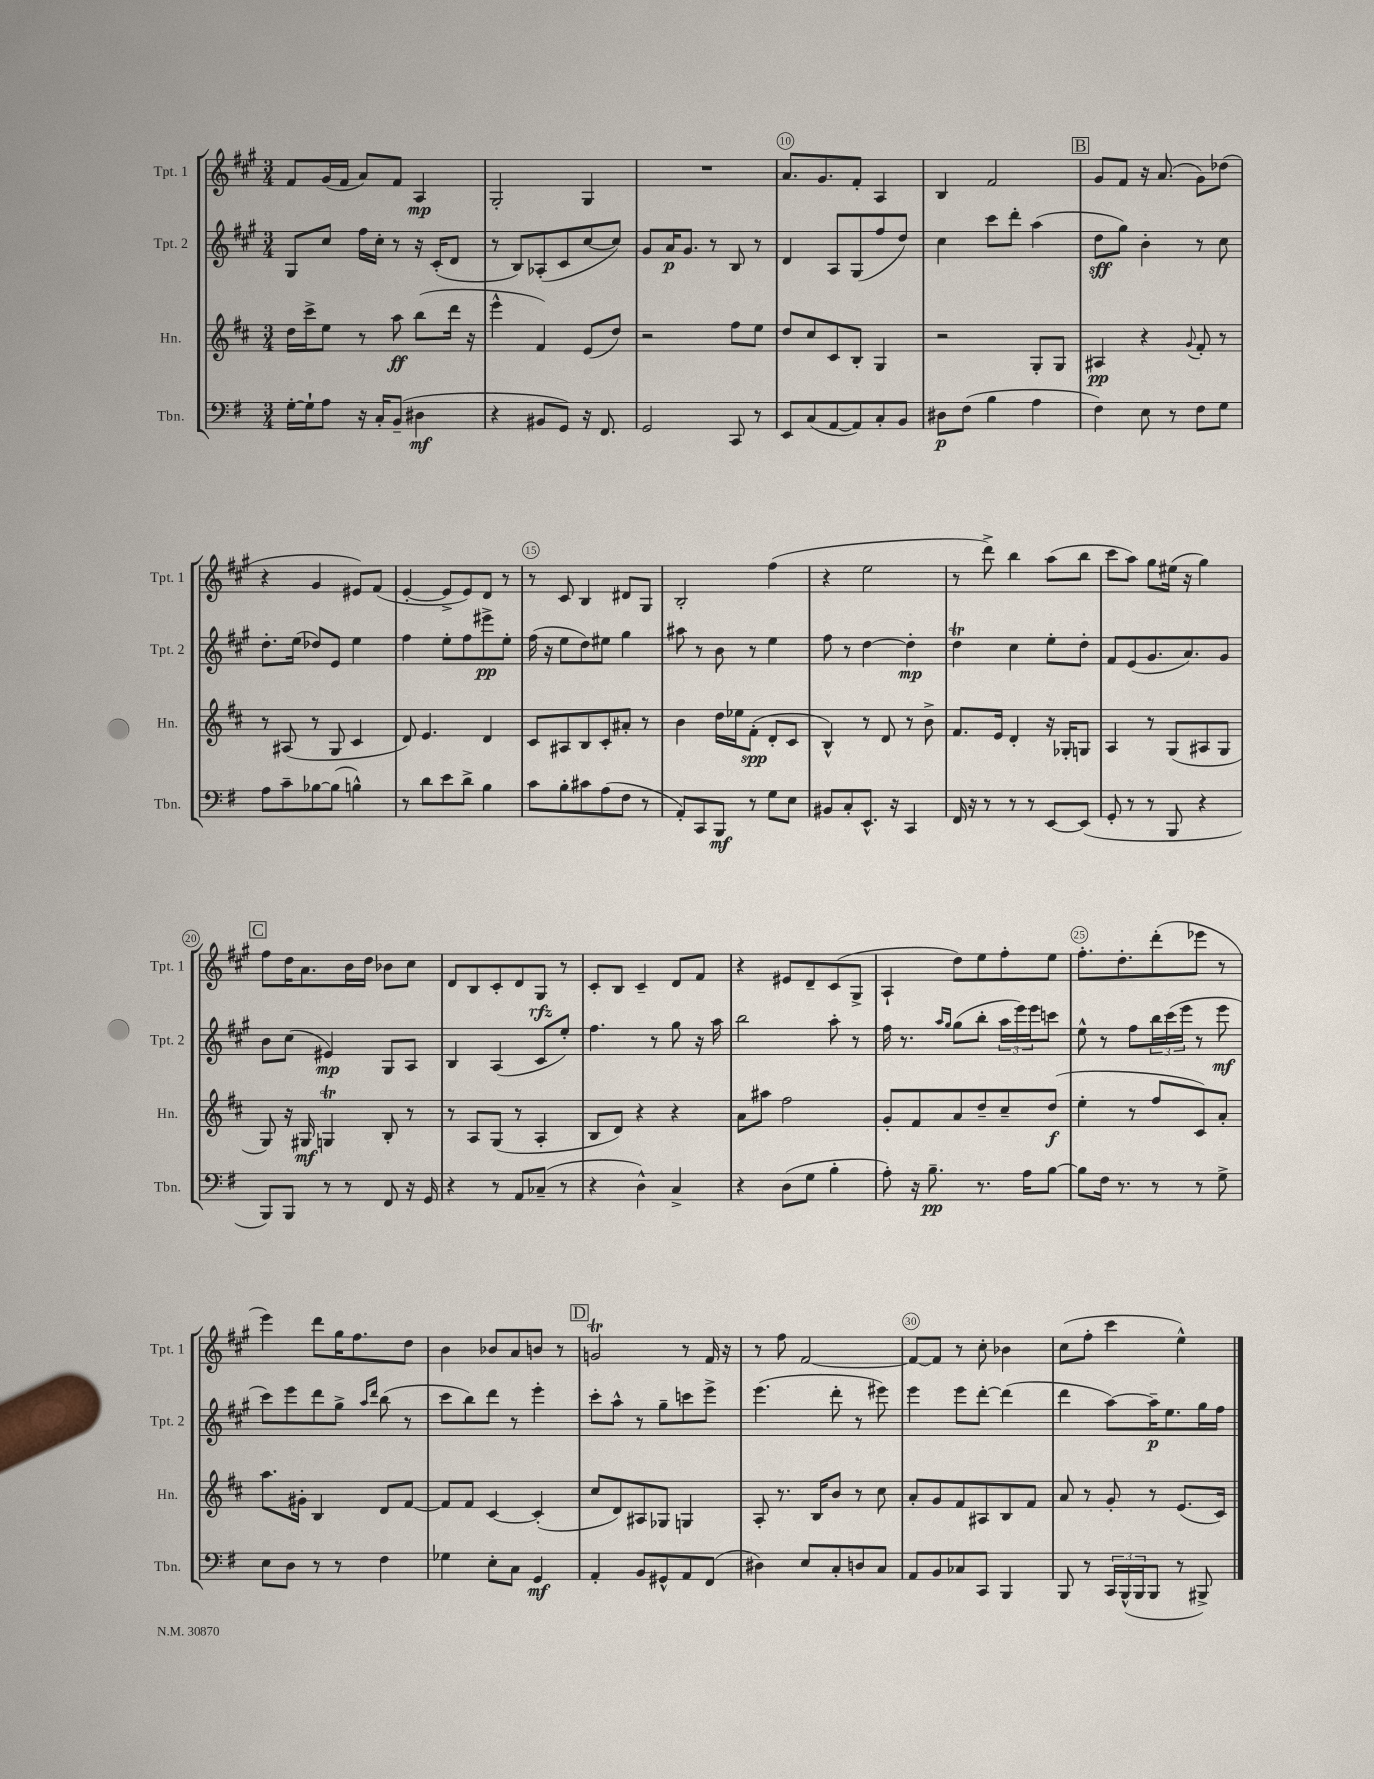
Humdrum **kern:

**kern	**kern	**kern	**kern
*staff4	*staff3	*staff2	*staff1
*clefF4	*clefG2	*clefG2	*clefG2
*k[f#]	*k[f#c#]	*k[f#c#g#]	*k[f#c#g#]
*M3/4	*M3/4	*M3/4	*M3/4
[16G'	16dd	8G#	8f#
16G`]	16ccc#^	.	.
8A	8ee	8cc#	(16g#
.	.	.	16f#
16r	8r	16ff#	8a)
16C'	.	16cc#'	.
(8BB~	8aa	8r	8f#
4D#	(8bb	16r	4A
.	.	(16c#'	.
.	16ddd	8d	.
.	16r	.	.
=	=	=	=
4r	4eee^^	8r	2G#'
.	.	8B)	.
8BB#	4f#)	(8A-'	.
8GG)	.	8c#	.
16r	(8e	[8cc#	4G#
8.FF#	.	.	.
.	8dd)	8cc#])	.
=	=	=	=
2GG	2r	8g#	2.r
.	.	16a	.
.	.	8.g#	.
.	.	8r	.
8CC	8ff#	8B	.
8r	8ee	8r	.
=	=	=	=
8EE	8dd	4d	8.a
(8C	8cc#	.	.
.	.	.	8.g#
[8AA	8c#	8A	.
8AA])	8B'	(8G#	8f#'
8C'	4G	8ff#	4A
8BB	.	8dd)	.
=	=	=	=
8D#	2r	4cc#	4B
(8F#	.	.	.
4B	.	8ccc#	2f#
.	.	8ddd'	.
4A	8G'	(4aa	.
.	8G	.	.
=	=	=	=
4F#)	4A#	8dd	8g#
.	.	8gg#)	8f#
8E	4r	4b'	16r
.	.	.	(8.a
8r	.	.	.
.	8qqg	.	.
8F#	8f#'	8r	8g#)
8G	8r	8cc#	(8dd-
=	=	=	=
8A	8r	8.dd'	4r
8c~	(8A#	.	.
.	.	(16ee	.
[8B-	8r	8dd-)	4g#
(8B-]	8G	8e	.
4B^^)	4c#	4ee	8e#)
.	.	.	(8f#
=	=	=	=
8r	8d)	4ff#	[4e'
8d	4.e	.	.
8e	.	8ee'	8e^]
8d^	.	8ff#	8e)
4B	4d	8eee#^	8d
.	.	8ee'	8r
=	=	=	=
8c	8c#	(16ff#	8r
.	.	16r	.
8B'	8A#	8ee	8c#
8c#	8B	8dd)	4B
(8A	8c#'	8ee#	.
8F#	8a#'	4gg#	8d#
8r	8r	.	8G#
=	=	=	=
8AA')	4b	8aa#	2B'
8CC	.	8r	.
8BBB	16dd	8b	.
.	16ee-	.	.
8r	(8f#'	8r	.
8G	8d'	4ee	(4ff#
8E	8c#	.	.
=	=	=	=
8BB#	4B^^)	8ff#	4r
8C'	.	8r	.
8.EE^^	8r	[4dd	2ee
.	8d	.	.
16r	.	.	.
4CC	8r	4dd']	.
.	8b^	.	.
=	=	=	=
16FF#	8.f#	4dd	8r
16r	.	.	.
8r	.	.	8ddd^)
.	16e	.	.
8r	4d'	4cc#	4bb
8r	.	.	.
[8EE	16r	8ee'	(8aa
.	16G-'	.	.
(8EE]	8G	8dd'	8bb
=	=	=	=
8GG'	4A	8f#	8ccc#
8r	.	(8e	8aa)
8r	8r	8.g#	8gg#
8BBB	(8G	.	(16ee#
.	.	8.a)	16r
4r	8A#	.	4gg#)
.	8G	8g#	.
=	=	=	=
8BBB)	8G)	8b	8ff#
8BBB	16r	(8cc#	16dd
.	16G#	.	8.a
8r	4G	4e#)	.
8r	.	.	16b
.	.	.	16dd
8FF#	8B'	8G#	8b-
16r	8r	8A	8cc#
16GG	.	.	.
=	=	=	=
4r	8r	4B	8d
.	8A	.	8B
8r	(8G	(4A	8c#'
8AA	8r	.	8d
(8C-~	4A'	8c#	8G#
8r	.	8ee')	8r
=	=	=	=
4r	8B	4.ff#	8c#'
.	8d)	.	8B
4D^^)	4r	.	4c#~
.	.	8r	.
4C^	4r	8gg#	8d
.	.	16r	8f#
.	.	16aa	.
=	=	=	=
4r	8a	2bb	4r
.	8aa#	.	.
(8D	2ff#	.	8e#
8G	.	.	8d~
4B'	.	8aa'	(8c#
.	.	8r	8G#^
=	=	=	=
8A')	8g'	16ff#	4A`
.	.	8.r	.
16r	8f#	.	.
8.B~	.	.	.
.	.	16qqaa	.
.	.	16qqgg#	.
.	8a	(8gg#	8dd)
8.r	8dd~	8bb'	8ee
.	8cc#~	24aa	8ff#'
.	.	24eee)	.
16A	.	.	.
.	.	24eee	.
[8B	(8dd	8ccc	8ee
=	=	=	=
8B]	4ee'	8ee^^	8.ff#'
16F#	.	8r	.
8.r	.	.	8.dd'
.	8r	8ff#	.
8r	8ff#	24bb	(8ddd'
.	.	(24ccc#	.
.	.	24eee	.
8r	8c#)	8r	8eee-
8G^	8a'	8eee	8r
=	=	=	=
8E	8.aa	8ccc#)	4eee)
8D	.	8eee	.
.	16g#'	.	.
8r	4B	8ddd	8ddd
8r	.	8gg#^	16gg#
.	.	.	8.ff#
.	.	16qqaa	.
.	.	16qqddd	.
4F#	8d	(8bb	.
.	[8f#	8r	8dd
=	=	=	=
4G-	8f#]	8ccc#	4b
.	8f#	8bb)	.
8E'	[4c#	8ddd	8b-
8C	.	8r	8a
4GG	(4c#']	4eee'	8b
.	.	.	8r
=	=	=	=
4AA'	8cc#	8ccc#'	2g
.	8d)	8aa^^	.
8BB	8A#	8r	.
8GG#^^	8G-	8gg#~	.
8AA	4G	8ccc	8r
(8FF#	.	8eee^	16f#
.	.	.	16r
=	=	=	=
4D#)	8A'	(4.eee	8r
.	8.r	.	8ff#
8E	.	.	[2f#
.	16B	.	.
8C'	8b	8ddd'	.
8D	8r	8r	.
8C	8cc#	8eee#)	.
=	=	=	=
8AA	8a'	4eee	8f#_
8BB	8g	.	8f#]
8C-	8f#	8eee	8r
8CC	8A#	[8ddd'	8cc#'
4BBB	8B	(4ddd]	4b-
.	8f#	.	.
=	=	=	=
8BBB	8a	4ddd	(8cc#
8r	8r	.	8ff#'
24CC	8g'	[8aa)	4ccc#
(24BBB^^	.	.	.
24BBB	.	.	.
8BBB	8r	16aa~]	.
.	.	8.ee	.
8r	(8.e	.	4ee^^)
8BBB#^)	.	16gg#	.
.	16c#)	16ff#	.
==	==	==	==
*-	*-	*-	*-
